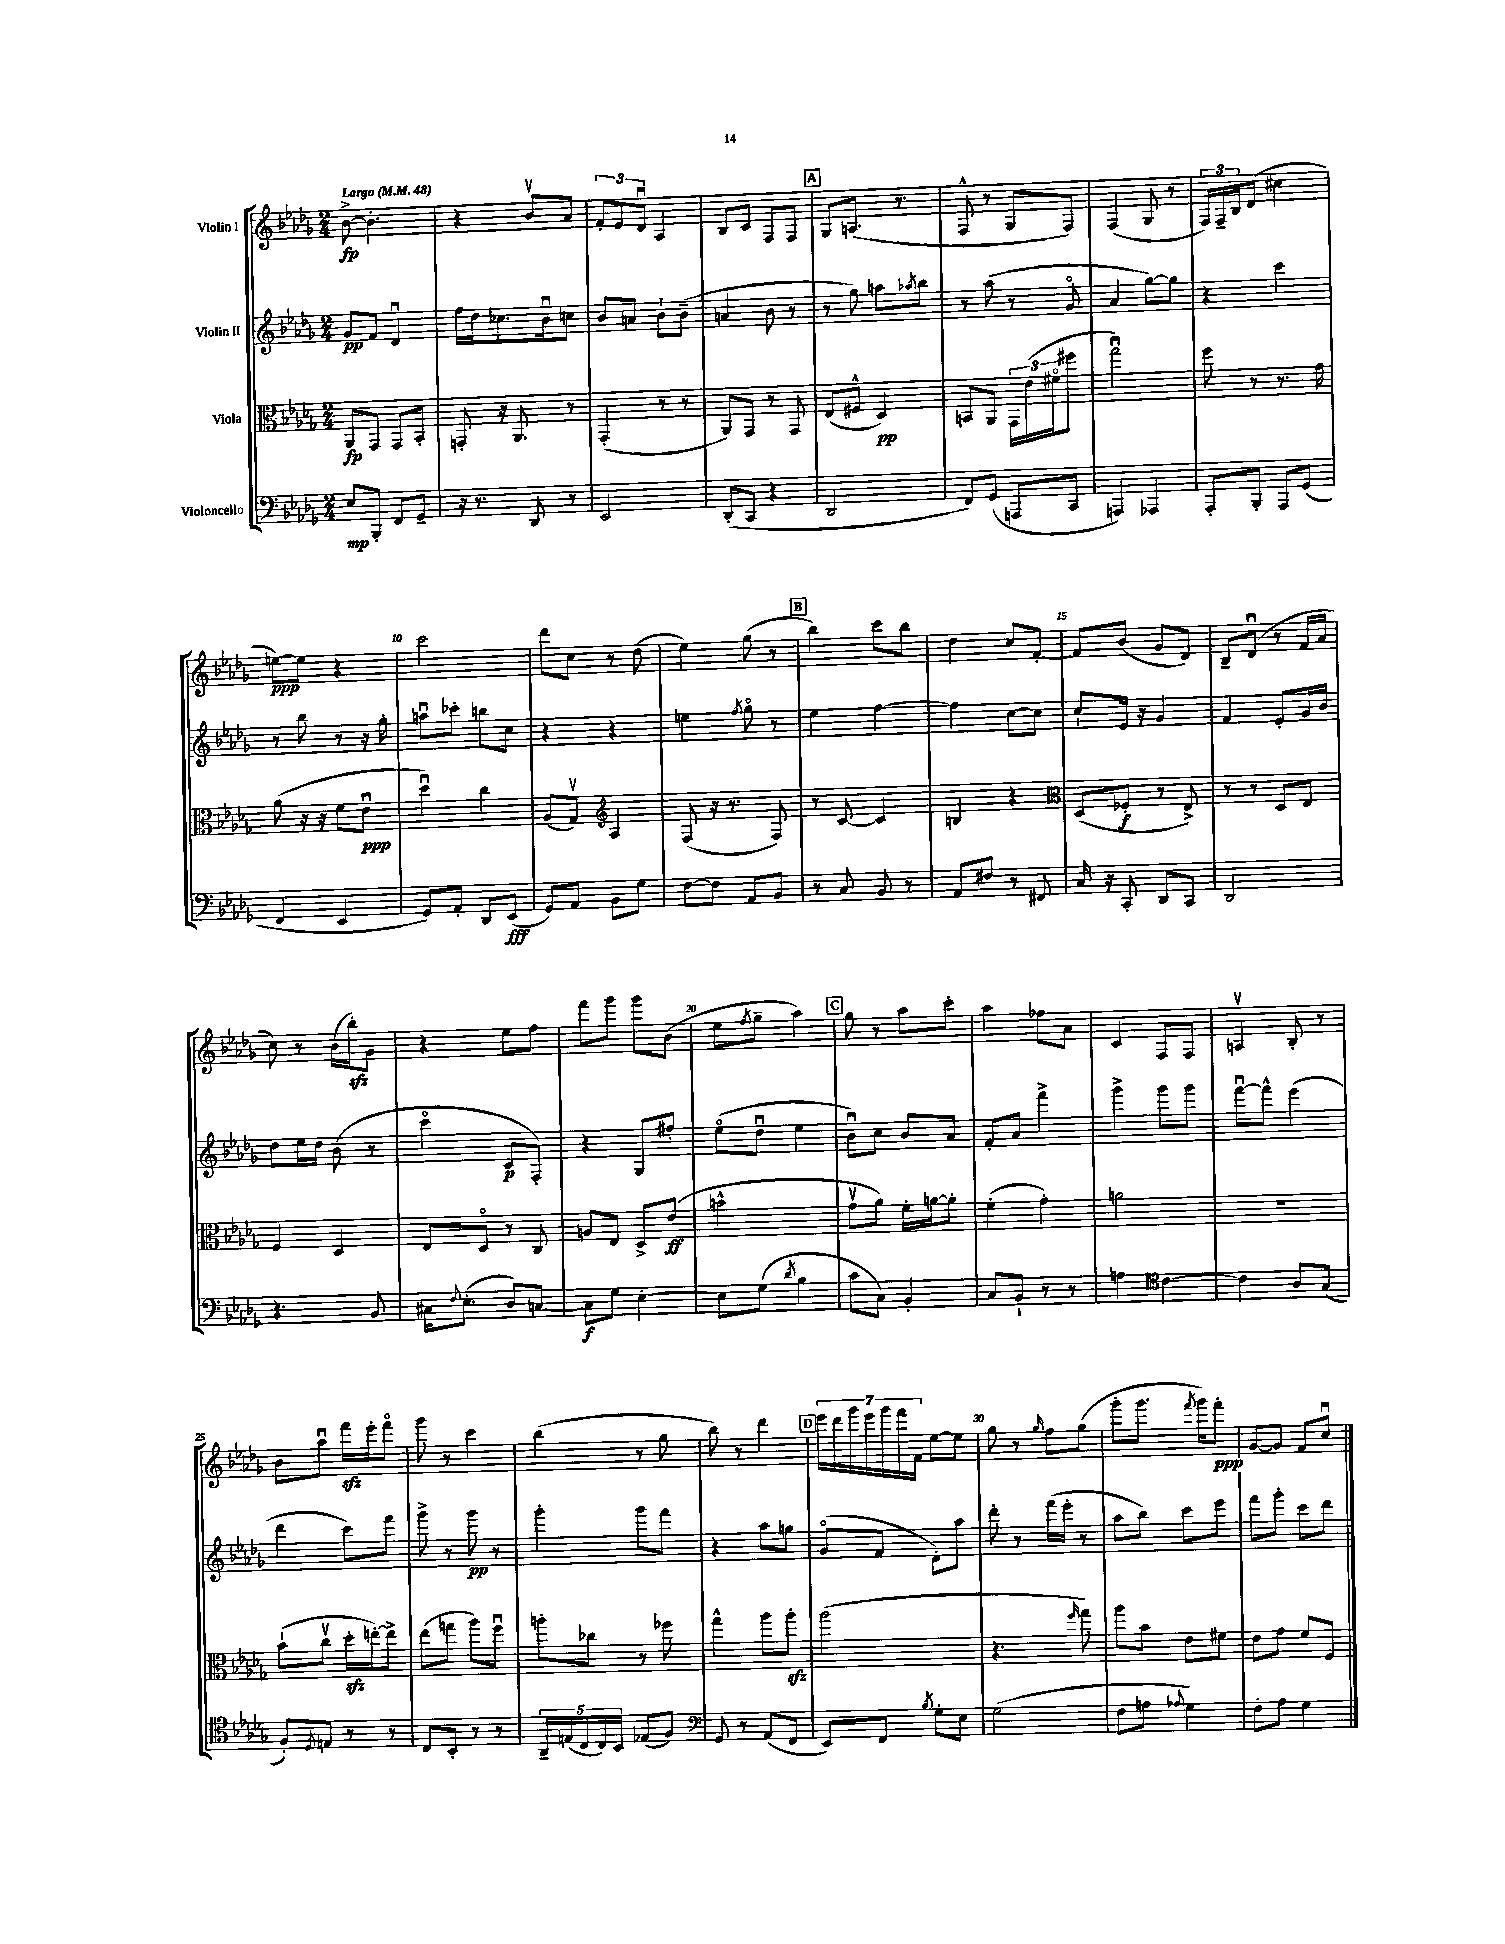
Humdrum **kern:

**kern	**kern	**kern	**kern
*staff4	*staff3	*staff2	*staff1
*clefF4	*clefC3	*clefG2	*clefG2
*k[b-e-a-d-g-]	*k[b-e-a-d-g-]	*k[b-e-a-d-g-]	*k[b-e-a-d-g-]
*M2/4	*M2/4	*M2/4	*M2/4
*MM48	*MM48	*MM48	*MM48
8E-	8AA-	8g-	[8b-^
8BBB-'	8GG-	8f	4.b-']
8FF	8GG-	4d-u	.
8GG-~	8BB-'	.	.
=	=	=	=
16r	8GG'	16ff	4r
8.r	.	16dd-	.
.	16r	8.cc-	.
.	8.AA-	.	.
8DD-	.	.	8b-v
.	.	16b-u	.
8r	8r	8cc	8a-
=	=	=	=
2EE-	(4GG-'	8b-	12f'
.	.	.	12e-
.	.	8a	.
.	.	.	12d-u
.	8r	8b-`	4A-
.	8r	(8b-~	.
=	=	=	=
(8DD-'	8AA-)	4a	8B-
8CC	8GG-	.	8c
4r	8r	8b-	8F
.	8GG-	8r	8F
=	=	=	=
2DD-	(8E-	8r	8G-
.	8F#^^	8gg-)	(8.A
.	4D-)	8aa	.
.	.	.	8.r
.	.	8qaa-	.
.	.	8bb-	.
=	=	=	=
8FF)	8BB	8r	8F^^
(8GG-	8AA-	(8aa-	8r
8AAA	24GG-	8r	8G-
.	(24e-	.	.
.	24f#o	.	.
8CC	8ff#	8g-o	8F)
=	=	=	=
4AAA)	2gg-u)	4a-	(4F
4AAA-	.	[8gg-)	8G-
.	.	8gg-]	8r
=	=	=	=
8AAA-'	8ff	4r	24F)
.	.	.	24F~
.	.	.	24B-
8BBB-'	8r	.	(8d-
8AAA-	8.r	4ccc	4cc#
(8GG-	.	.	.
.	16g-	.	.
=	=	=	=
4FF	(8a-	8r	[8ee)
.	16r	8bb-	8ee]
.	16r	.	.
4EE-	8f	8r	4r
.	8e-u	16r	.
.	.	16gg-'	.
=	=	=	=
8GG-)	4dd-u)	8aau	2ccc
8AA-'	.	8ccc-'	.
8DD-	4cc	8bb	.
(8EE-	.	8cc	.
=	=	=	=
8GG-)	(8A-	4r	8ddd-
8AA-	8G-v)	.	8cc
*	*clefG2	*	*
8BB-	4A-	4r	8r
8G-	.	.	(8dd-
=	=	=	=
[8F	(8F	4ee	4ee-)
8F]	16r	.	.
.	8.r	.	.
.	.	8qff	.
8AA-	.	8gg-o	(8gg-
8BB-	8F)	8r	8r
=	=	=	=
8r	8r	4ee-	4bb-)
8C	[8c	.	.
8BB-	4c]	[4ff	8ccc
8r	.	.	8bb-
=	=	=	=
8AA-	4B	4ff]	4dd-
8F#	.	.	.
8r	4r	[8cc	8cc
8FF#	.	8cc]	[8f'
=	=	=	=
*	*clefC3	*	*
16C	(8D-	8cc`	8f]
16r	.	.	.
8CC'	8F-'	16e-	(8b-
.	.	16r	.
8DD-	8r	4g-	8g-
8CC	8E-^)	.	8d-)
=	=	=	=
2DD-	8r	4f	8B-~
.	8r	.	(8d-u
.	8D-	8e-'	8r
.	8E-	16g-	16f
.	.	16b-	16a-
=	=	=	=
4.r	4F	8dd-	8cc)
.	.	16ee-	8r
.	.	16dd-	.
.	4D-	(8b-	(16b-
.	.	.	16bb-')
8BB-	.	8r	8g-
=	=	=	=
16C#	8E-	4ccco	4r
8qqF	.	.	.
(8.E-'	.	.	.
.	8D-o	.	.
8D-)	8r	8c	8ee-
[8C	8C	8F')	8ff
=	=	=	=
8C]	8A	4r	8fff
8G-	8E-	.	8ggg-
[4E-'	8D-^	8G-	8ggg-
.	(8e-	8ff#'	(8b-
=	=	=	=
8E-]	2b^^	(8ee-o	8ee-
.	.	.	8qff
(8G-	.	8dd-u	8gg-~
8qd-	.	.	.
4B-	.	4ee-	4aa-)
=	=	=	=
8c	8g-v	8b-u)	8gg-
8C)	8a-)	8cc	8r
4BB-'	16f'	8b-	8aa-
.	[16a	.	.
.	8a']	8a-	8ccc'
=	=	=	=
8C	(4f'	8f'	4aa-
8BB-`	.	8a-	.
8r	4g-')	4fff^	8ff-
8r	.	.	8a-
=	=	=	=
4A	2a	4ggg-^	4c
*clefC4	*	*	*
[4c	.	8ggg-	8F
.	.	8ggg-	8F
=	=	=	=
4c]	2r	[8fffu	4Av
.	.	8fff^^]	.
8A-	.	(4eee-	8B-'
(8G-	.	.	8r
=	=	=	=
8F')	(8b-`	4ddd-	8b-
8qD-	.	.	.
8E	8ccv	.	8aa-u
8r	16dd-'	8ccc)	16fff
.	[16ee')	.	16eee-'
8r	8ee^]	8fff	8fffo
=	=	=	=
8C	(8ee-	8ggg-^	8ggg-
8BB-'	8gg	8r	8r
8r	8aa-)	8ggg-	4ccc
8r	8ffu	8r	.
=	=	=	=
20AA-~	8aa'	4ggg-'	(4bb-
(20E	.	.	.
20C	.	.	.
.	8cc-	.	.
20C)	.	.	.
20BB-	.	.	.
(8E-	8r	8ggg-	8r
8F)	8ff-	8fff	8gg-
=	=	=	=
*clefF4	*	*	*
8GG-	4gg-^^	4r	8bb-)
8r	.	.	8r
(8AA-	8aa-	8aa-	4ddd-
8FF	8aa-'	8gg	.
=	=	=	=
8EE-)	(2aa-	(8g-o	28eee-
.	.	.	28ddd-
.	.	.	28ggg-
.	.	.	28eee-
8FF	.	8f	.
.	.	.	28ggg-
.	.	.	28fff
.	.	.	28f
8qB-	.	.	.
8G-'	.	8d-')	[8ee-
8E-	.	8aa-	8ee-]
=	=	=	=
(2G-	4.r	8ddd-'	8gg-
.	.	8r	8r
.	.	.	16qqgg-
.	.	(16fff	8ff
.	.	16eee-'	.
.	16qqff	.	.
.	8gg-)	8r	(8gg-
=	=	=	=
8F	8aa-	8aa-	8ggg-'
8A	8b-	8bb-)	8.ggg-
8qqA-	.	.	.
4G-)	8e-	8ccc	.
.	.	.	8qfff
.	.	.	16ggg-)
.	8f#	8eee-	8fff'
=	=	=	=
8F'	8e-	8fff	[8g-
8A-	8g-	8ggg-'	8g-]
4G-	8f	8ccc	8f
.	8F	8ddd-	8ccu
==	==	==	==
*-	*-	*-	*-
